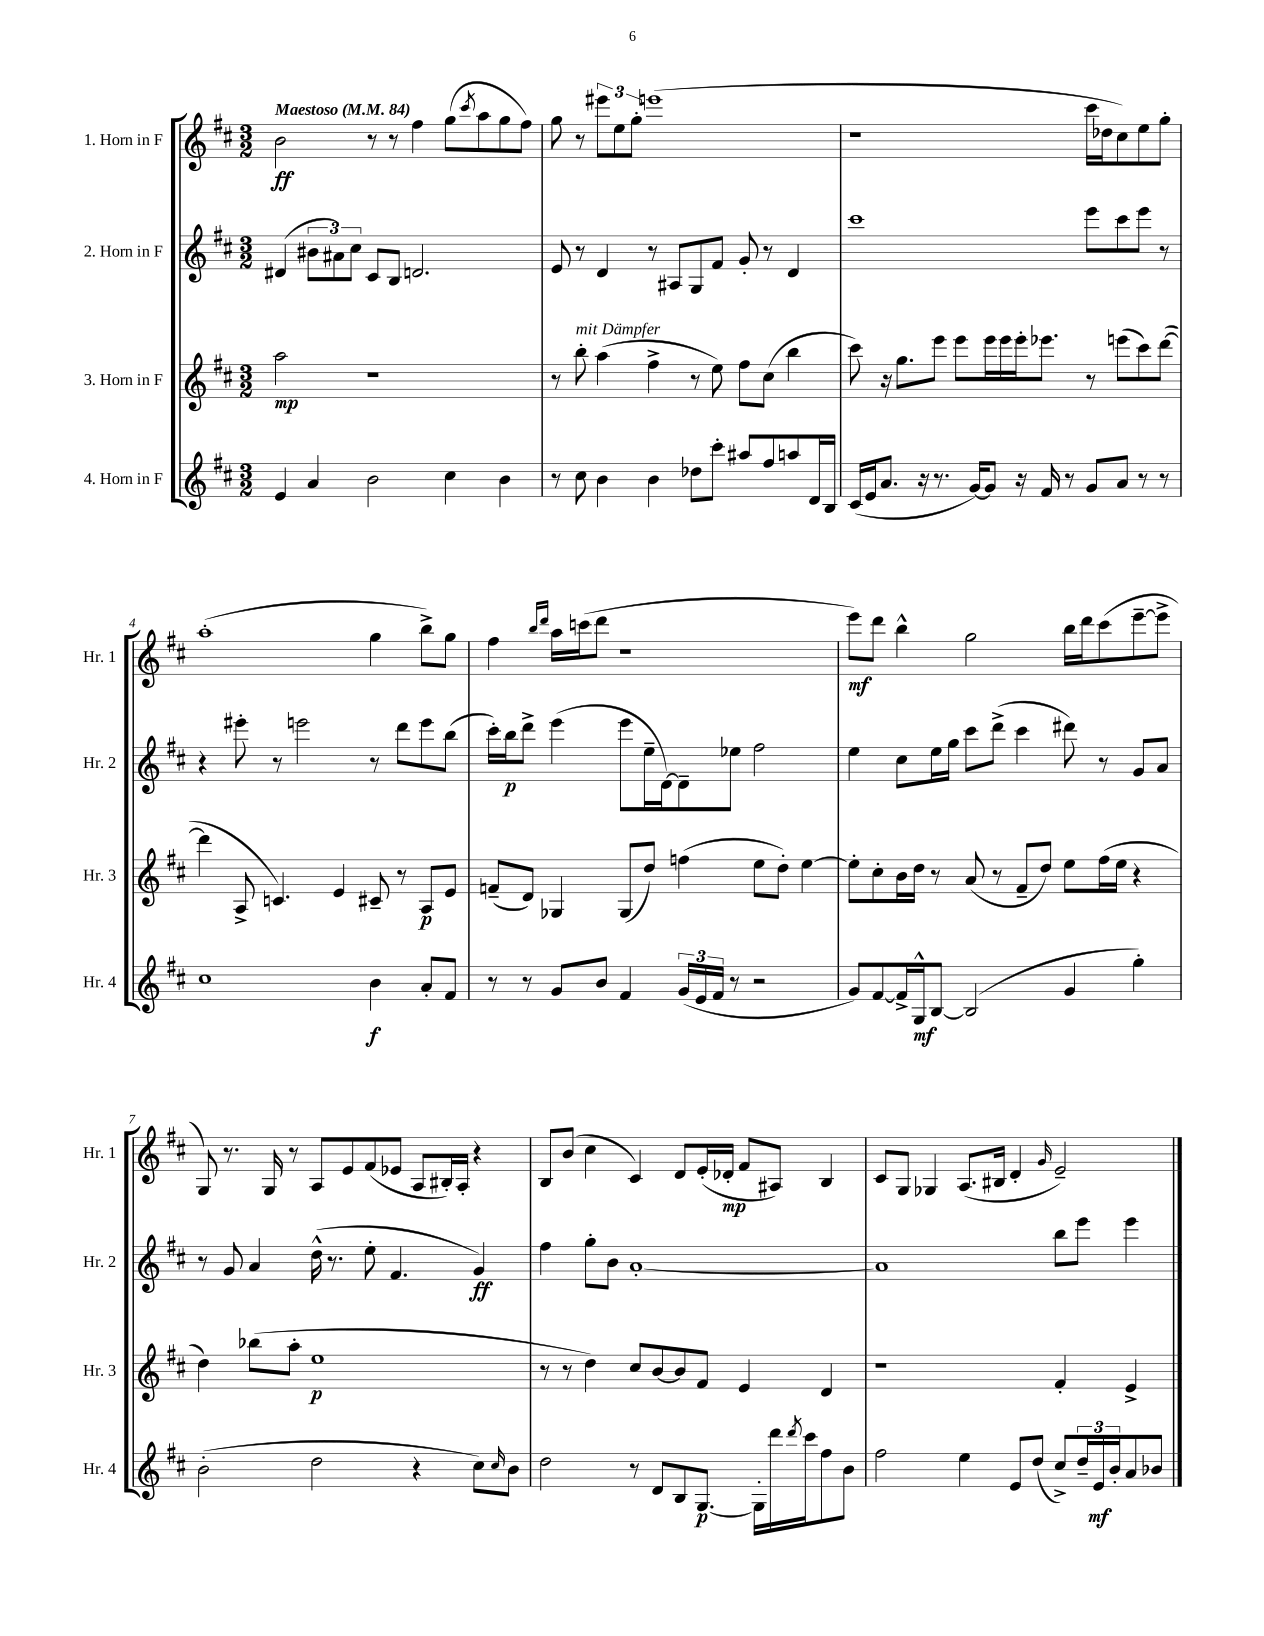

**kern	**kern	**kern	**kern
*staff4	*staff3	*staff2	*staff1
*clefG2	*clefG2	*clefG2	*clefG2
*k[f#c#]	*k[f#c#]	*k[f#c#]	*k[f#c#]
*M3/2	*M3/2	*M3/2	*M3/2
*MM84	*MM84	*MM84	*MM84
4e	2aa	(4d#	2b
4a	.	12b#	.
.	.	12a#)	.
.	.	12cc#	.
2b	1r	8c#	8r
.	.	8B	8r
.	.	2.d	4ff#
4cc#	.	.	(8gg
.	.	.	8qccc#
.	.	.	8aa
4b	.	.	8gg
.	.	.	8ff#)
=	=	=	=
8r	8r	8e	8gg
8cc#	8bb'	8r	8r
4b	(4aa	4d	12eee#
.	.	.	12ee
.	.	.	12gg'
4b	4ff#^	8r	(1eee
.	.	8A#	.
8dd-	8r	8G	.
8ccc#'	8ee)	8f#	.
8aa#	8ff#	8g'	.
8ff#	(8cc#	8r	.
8aa	4bb	4d	.
16d	.	.	.
16B	.	.	.
=	=	=	=
(16c#	8ccc#)	1ccc#	1r
16e	.	.	.
8.a	16r	.	.
.	8.gg	.	.
16r	.	.	.
8.r	8eee	.	.
.	8eee	.	.
[16g)	.	.	.
8g]	16eee	.	.
.	16eee	.	.
16r	16eee'	.	.
16f#	8.eee-	.	.
8r	.	.	.
8g	8r	8eee	16ccc#
.	.	.	16dd-
8a	(8eee	8ccc#	8cc#)
8r	8ccc#)	8eee	8ee
8r	([8ddd	8r	8gg'
=	=	=	=
1cc#	4ddd]	4r	(1aa'
.	8A^	8eee#'	.
.	4.c)	8r	.
.	.	2eee	.
.	4e	.	.
4b	8c#~	8r	4gg
.	8r	8ddd	.
8a'	8A	8eee	8bb^)
8f#	8e	(8bb	8gg
=	=	=	=
8r	(8f~	16ccc#')	4ff#
.	.	16bb	.
8r	8d)	8ddd^	.
.	.	.	16qqbb
.	.	.	16qqddd
8g	4G-	(4eee	16aa
.	.	.	(16ccc
8b	.	.	8ddd
4f#	(8G-	8eee	1r
.	8dd)	16ee~	.
.	.	[16d)	.
(24g	(4ff	8d~]	.
24e	.	.	.
24f#	.	.	.
8r	.	8ee-	.
2r	8ee	2ff#	.
.	8dd')	.	.
.	[4ee	.	.
=	=	=	=
8g)	8ee']	4ee	8eee)
[8f#	8cc#'	.	8ddd
16f#^]	16b	8cc#	4bb^^
16G^^	16dd	.	.
[8B	8r	16ee	.
.	.	16gg	.
(2B]	(8a	8ccc#	2gg
.	8r	(8ddd^	.
.	8f#~	4ccc#	.
.	8dd)	.	.
4g	8ee	8ddd#)	16bb
.	.	.	16ddd
.	(16ff#	8r	(8ccc#
.	16ee	.	.
4gg')	4r	8g	[8eee~
.	.	8a	8eee^]
=	=	=	=
(2b'	4dd)	8r	8G)
.	.	8g	8.r
.	(8bb-	4a	.
.	.	.	16G
.	8aa'	.	8r
2dd	1ee	(16dd^^	8A
.	.	8.r	.
.	.	.	8e
.	.	8ee'	(8f#
.	.	4.f#	8e-
4r	.	.	8A
.	.	.	16B#')
.	.	.	16A'
8cc#)	.	4g)	4r
16qqcc#	.	.	.
8b	.	.	.
=	=	=	=
2dd	8r	4ff#	8B
.	8r	.	(8b
.	4dd)	8gg'	4cc#
.	.	8b	.
8r	8cc#	[1a'	4c#)
8d	[8b	.	.
8B	8b]	.	8d
[8.G	8f#	.	(16e'
.	.	.	16d-'
.	4e	.	8f#
16G']	.	.	.
16ddd	.	.	8A#)
8qddd	.	.	.
16ccc#	.	.	.
8ff#	4d	.	4B
8b	.	.	.
=	=	=	=
2ff#	1r	1a]	8c#
.	.	.	8G
.	.	.	4G-
4ee	.	.	(8.A
.	.	.	16B#
8e	.	.	4d'
(8dd	.	.	.
.	.	.	16qqg
8cc#^)	4f#'	8bb	2e~)
24dd~	.	8eee	.
24e	.	.	.
24b'	.	.	.
8a	4e^	4eee	.
8b-	.	.	.
==	==	==	==
*-	*-	*-	*-
